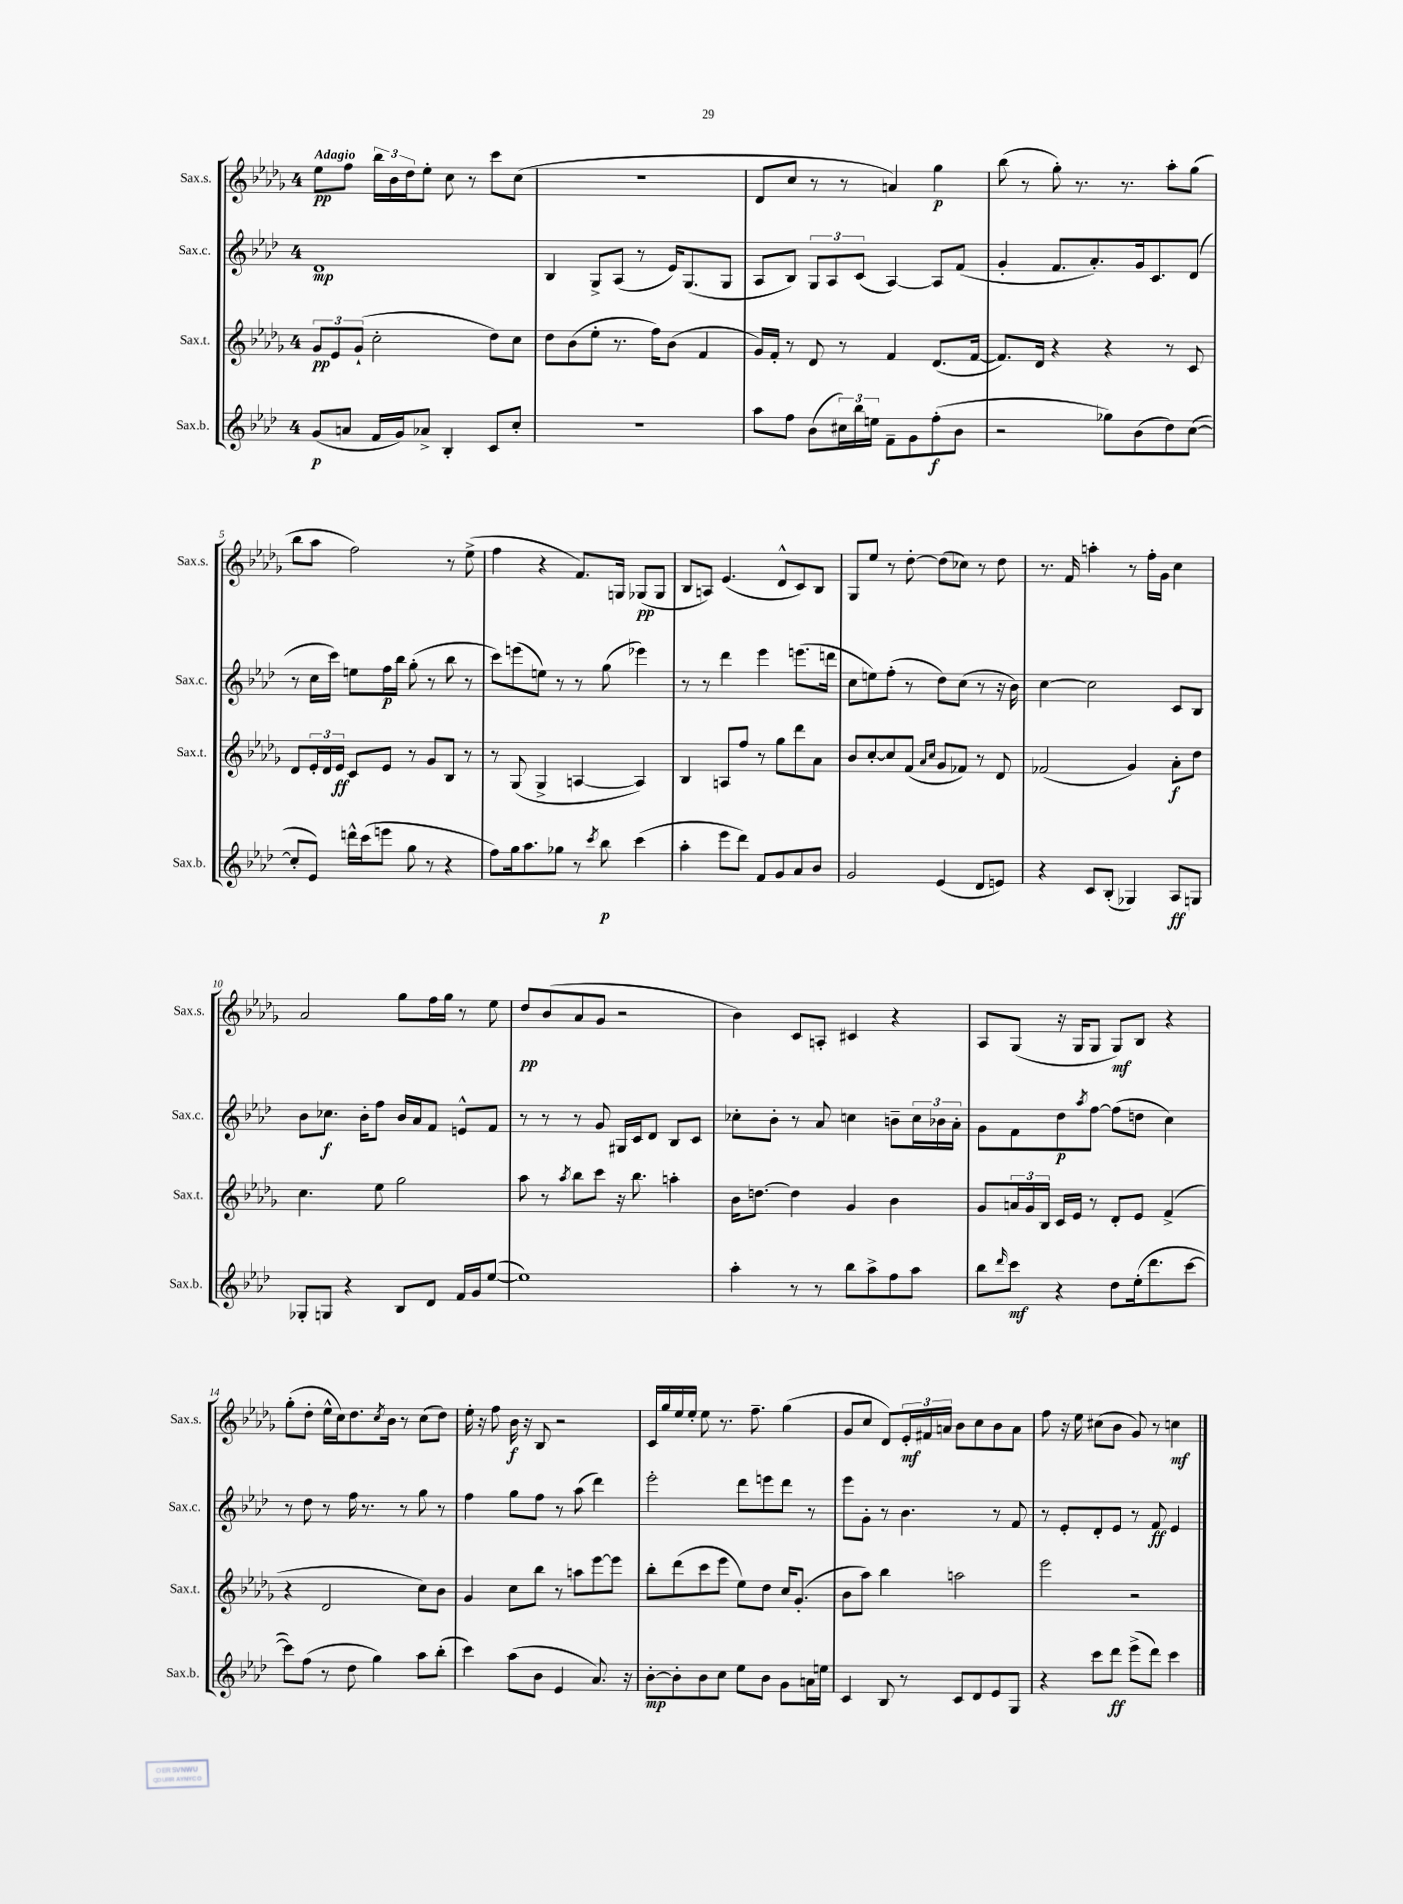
<<
\new StaffGroup <<
\new Staff = "s0" \with { instrumentName = "Sax.s." shortInstrumentName = "Sax.s." } {
    \clef treble \key des \major \once \override Staff.TimeSignature.style = #'single-digit \time 4/4 \tempo "Adagio"
    ees''8\pp f''8 \tuplet 3/2 { bes''16 bes'16 des''16 } ees''8-. c''8 r8 c'''8 c''8( |
    R1 |
    des'8 c''8 r8 r8 a'4) ges''4\p |
    bes''8( r8 ges''8-.) r8. r8. aes''8-. ges''8( |
    bes''8 aes''8 f''2) r8 ees''8->( |
    f''4 r4 f'8.) g16 ges8\pp( ges8 |
    bes8 a8) ees'4.( des'8-^ c'8) bes8 |
    ges8 ees''8 r8 des''8~-. des''8( ces''8) r8 des''8 |
    r8. f'16 a''4-. r8 f''16-. ges'16 c''4 |
    aes'2 ges''8 f''16 ges''16 r8 ees''8 |
    des''8\pp bes'8( aes'8 ges'8 r2 |
    bes'4) c'8 a8-. cis'4 r4 |
    aes8 ges8( r16 ges16 ges8 ges8\mf) bes8 r4 |
    ges''8-.( des''8-. ees''16-^ c''16) des''8. \acciaccatura { c''8 } bes'16 r8 c''8( des''8) |
    ees''16-. r16 f''8 bes'16\f r16 bes8 r2 |
    c'16 ges''16 ees''16 ees''16-. ees''8 r8. f''8.-- ges''4( |
    ges'8 c''8 des'8) \tuplet 3/2 { ees'16-.\mf fis'16 a'16 } bes'8 c''8 bes'8 a'8 |
    f''8 r16 ees''16 cis''8( bes'8 ges'8) r8 c''4\mf \bar "|." |
}
\new Staff = "s1" \with { instrumentName = "Sax.c." shortInstrumentName = "Sax.c." } {
    \clef treble \key aes \major \once \override Staff.TimeSignature.style = #'single-digit \time 4/4
    des'1\mp |
    bes4 g8-> aes8( r8 ees'16) g8.( g8 |
    aes8 bes8) \tuplet 3/2 { g8 aes8 c'8( } aes4~) aes8 f'8( |
    g'4-. f'8. aes'8.-.) g'16 c'8. des'8( |
    r8 c''16 c'''16) e''8 f''16\p bes''16 g''8-.( r8 bes''8 r8 |
    c'''8) e'''8( e''8) r8 r8 g''8( ees'''4) |
    r8 r8 des'''4 ees'''4 e'''8.( d'''16 |
    c''8 e''8) f''8-.( r8 des''8) c''8( r8 r16 bes'16) |
    c''4~ c''2 c'8 bes8 |
    bes'8 ces''8.\f bes'16-. f''8 bes'16 aes'16 f'8 e'8-^ f'8 |
    r8 r8 r8 g'8 gis16 c'16 des'8 bes8 c'8 |
    ces''8-. bes'8-. r8 aes'8 c''4 b'8-- \tuplet 3/2 { c''16 bes'16 aes'16-. } |
    g'8 f'8 des''8\p \acciaccatura { aes''8 } f''8~ f''8( d''8 c''4) |
    r8 des''8 r8 f''16 r8. r8 g''8 r8 |
    f''4 g''8 f''8 r8 aes''8( des'''4) |
    ees'''2-. des'''8 e'''8 des'''8 r8 |
    ees'''8 g'8-. r8 bes'4. r8 f'8 |
    r8 ees'8-. des'8-. ees'8 r8 f'8\ff ees'4 \bar "|." |
}
\new Staff = "s2" \with { instrumentName = "Sax.t." shortInstrumentName = "Sax.t." } {
    \clef treble \key des \major \once \override Staff.TimeSignature.style = #'single-digit \time 4/4
    \tuplet 3/2 { ges'8\pp ees'8 ges'8-!( } c''2-. des''8) c''8 |
    des''8 bes'8( ees''8-. r8. f''16) bes'8( f'4 |
    ges'16) f'16-. r8 des'8 r8 f'4 des'8.( f'16~ |
    f'8.) des'16 r4 r4 r8 c'8 |
    des'8 \tuplet 3/2 { ees'16-. des'16 ees'16\ff } c'8 ees'8 r8 ges'8 bes8 r8 |
    r8 ges8( ges4-> a4~ a4) |
    bes4 a8 f''8 r8 ges''8 des'''8 aes'8 |
    bes'8 c''8~-. c''8 f'8( \grace { aes'16 c''16 } ges'8 fes'8) r8 des'8 |
    fes'2( ges'4) aes'8-.\f des''8 |
    c''4. ees''8 ges''2 |
    aes''8 r8 \acciaccatura { aes''8 } bes''8 c'''8 r16 bes''8. a''4-. |
    bes'16 d''8.~ d''4 ges'4 bes'4 |
    ges'8 \tuplet 3/2 { a'16 ges'16 bes16 } c'16 ees'16 r8 des'8-. ees'8 f'4->( |
    r4 des'2 c''8) bes'8 |
    ges'4 c''8 bes''8 r8 a''8 ees'''8~ ees'''8 |
    bes''8-. des'''8( c'''8 ees'''8 ees''8) des''8 c''16 ges'8.-.( |
    bes'8 aes''8) bes''4 a''2 |
    ees'''2 r2 \bar "|." |
}
\new Staff = "s3" \with { instrumentName = "Sax.b." shortInstrumentName = "Sax.b." } {
    \clef treble \key aes \major \once \override Staff.TimeSignature.style = #'single-digit \time 4/4
    g'8\p( a'8 f'16 g'16) aes'8-> bes4-. c'8 c''8-. |
    R1 |
    aes''8 f''8 bes'8( \tuplet 3/2 { cis''16) bes''16 e''16 } f'8-- g'8 f''8-.\f( bes'8 |
    r2 ges''8) bes'8( des''8) c''8~( |
    c''8-. ees'8) d'''16-^ c'''16( e'''8 g''8 r8 r4 |
    f''8) g''16 aes''8. ges''8 r8 \acciaccatura { c'''8 } bes''8\p c'''4( |
    aes''4-. ees'''8 des'''8) f'8 g'8 aes'8 bes'8 |
    g'2 ees'4( des'8 e'8) |
    r4 c'8 bes8-.( ges4) aes8\ff g8 |
    ges8-. g8 r4 bes8 des'8 f'16 g'16 ees''8~( |
    ees''1) |
    aes''4-. r8 r8 bes''8 aes''8-> f''8 aes''8 |
    bes''8 \grace { des'''16 } c'''8\mf r4 des''8 ees''16-.( des'''8. c'''8~ |
    c'''8) f''8( r8 des''8 g''4) aes''8 bes''8-.( |
    c'''4) aes''8( bes'8 ees'4 aes'8.) r16 |
    bes'8~-.\mp bes'8-. bes'8 c''8 ees''8 bes'8 g'8 a'16 e''16 |
    c'4 bes8 r8 c'8 des'8 ees'8 g8 |
    r4 c'''8 des'''8\ff ees'''8->( des'''8) c'''4 \bar "|." |
}
>>
>>
